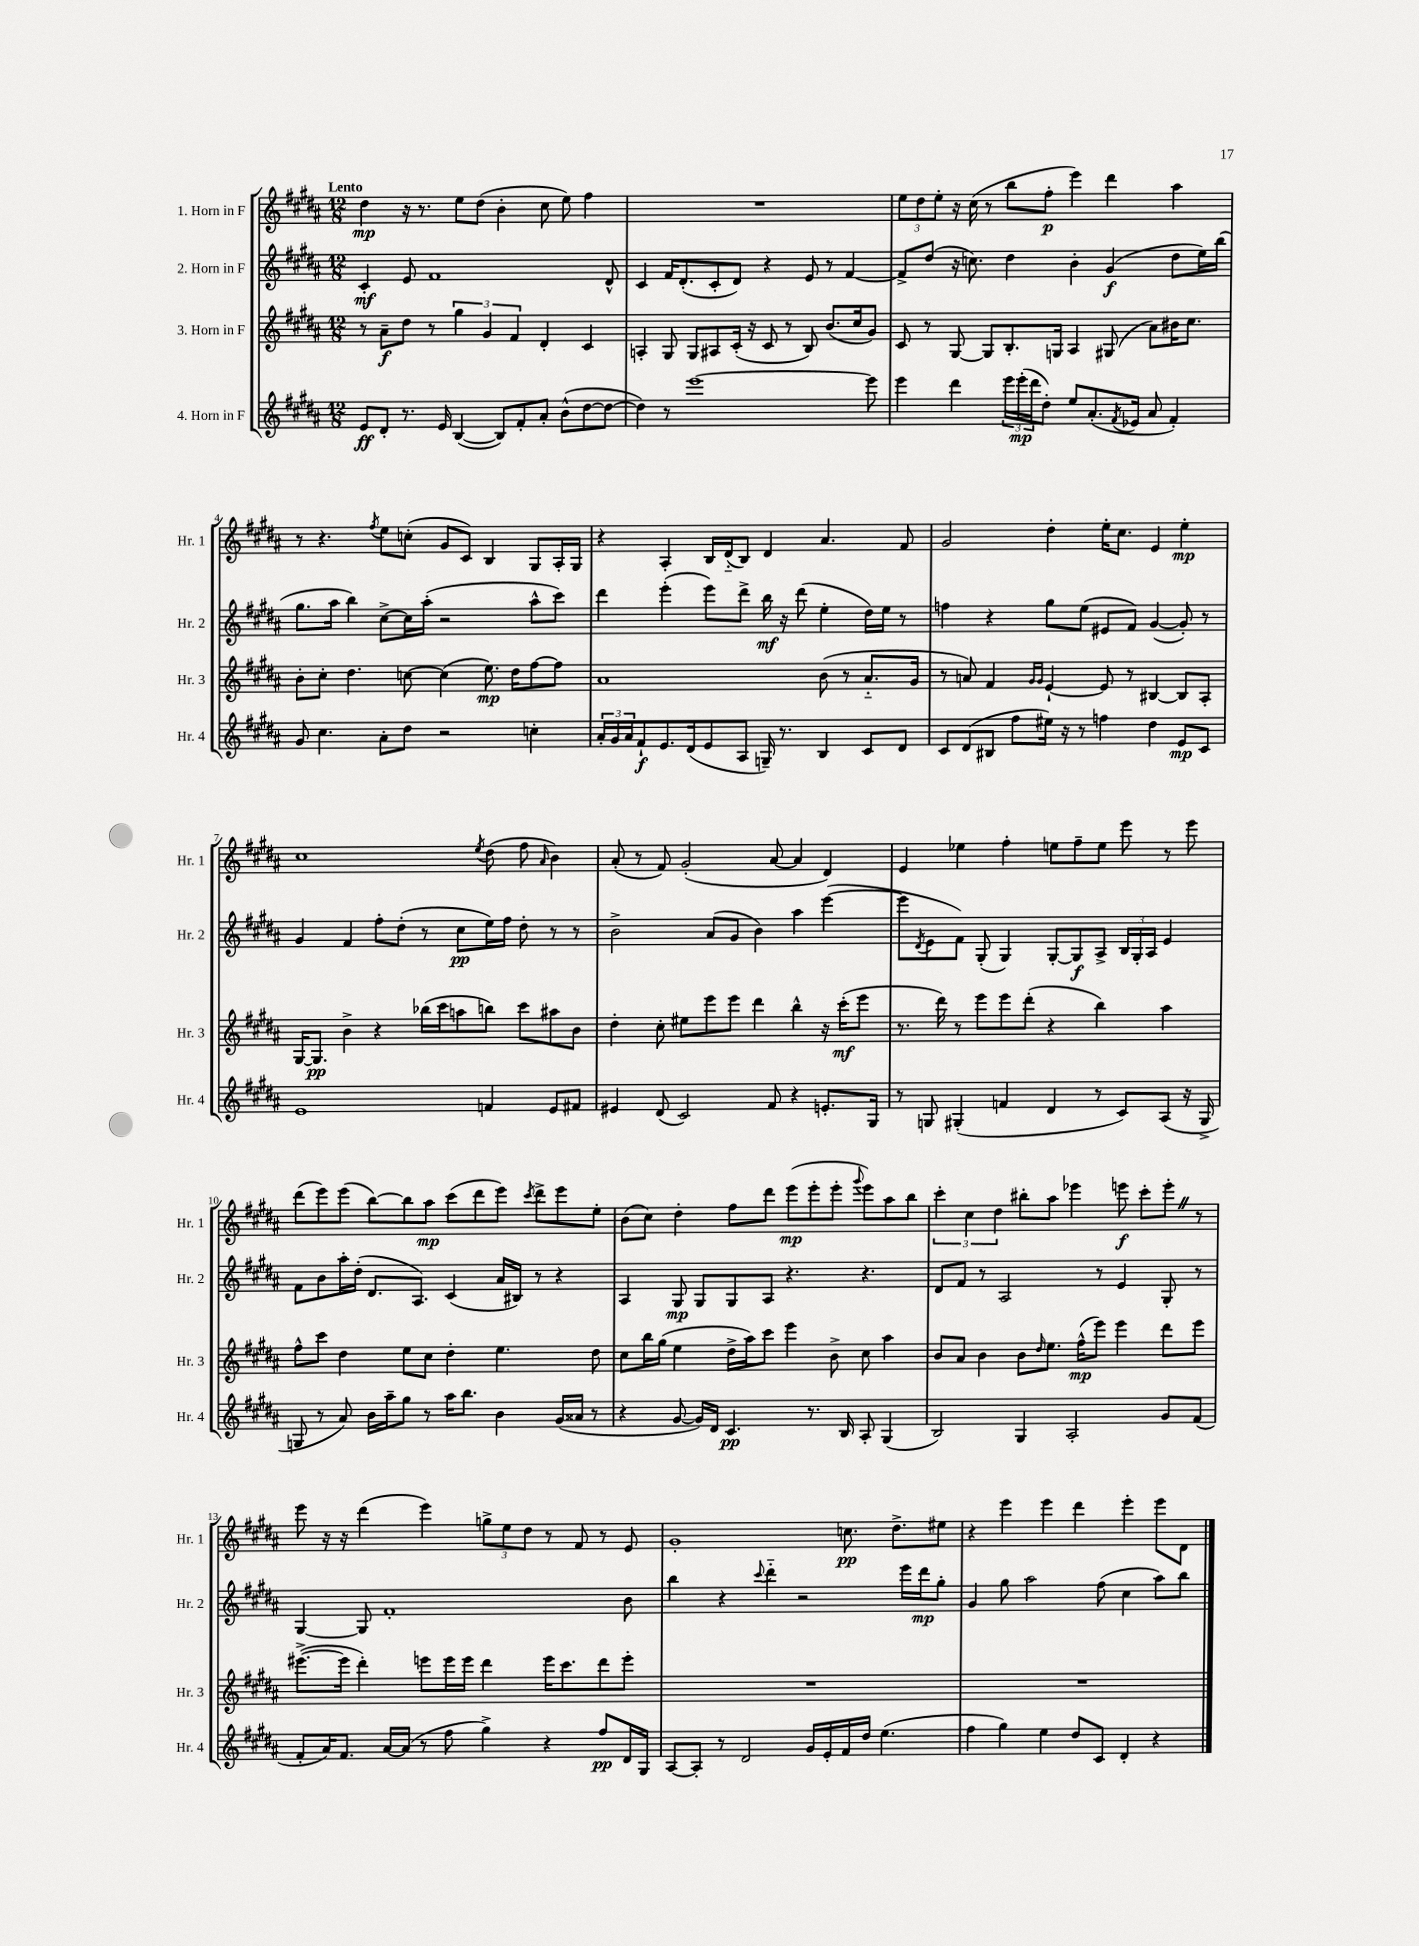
<<
\new StaffGroup <<
\new Staff = "s0" \with { instrumentName = "1. Horn in F" shortInstrumentName = "Hr. 1" } {
    \clef treble \key b \major \numericTimeSignature \time 12/8 \tempo "Lento"
    dis''4\mp r16 r8. e''8 dis''8( b'4-. cis''8 e''8) fis''4 |
    R1. |
    \tuplet 3/2 { e''8 dis''8 e''8-. } r16 cis''16( r8 b''8 fis''8-.\p e'''4) dis'''4 ais''4 |
    r8 r4. \acciaccatura { fis''8 } e''8 c''8-.( gis'8 cis'8) b4 gis8 ais16-. gis16 |
    r4 ais4-. b16 dis'16-_( b8) dis'4 ais'4. fis'8 |
    gis'2 dis''4-. e''16-. cis''8. e'4 e''4-.\mp |
    cis''1 \acciaccatura { e''8 } dis''8( fis''8 \grace { ais'16 } b'4) |
    ais'8-.( r8 fis'8) gis'2-.( ais'8~ ais'4 dis'4) |
    e'4 ees''4 fis''4-. e''8 fis''8-- e''8 e'''8 r8 e'''8 |
    dis'''8( e'''8) e'''8( b''8~) b''8 ais''8\mp cis'''8( dis'''8 e'''8) \acciaccatura { cis'''8 } dis'''8-> e'''8 e''8-. |
    b'8( cis''8) dis''4-. fis''8 dis'''8 e'''8\mp( e'''8-. e'''8-. \appoggiatura { gis'''8 } e'''8) ais''8 b''8 |
    \tuplet 3/2 { cis'''4-. cis''4 dis''4 } bis''8-. ais''8 ees'''4 e'''8\f cis'''8-. e'''8-. \once \override BreathingSign.text = \markup { \musicglyph "scripts.caesura.straight" } \breathe r8 |
    e'''8 r16 r16 dis'''4( e'''4) \tuplet 3/2 { g''8-> e''8 dis''8 } r8 fis'8 r8 e'8 |
    gis'1-. c''8.\pp dis''8.-> eis''8 |
    r4 e'''4 e'''4 dis'''4 e'''4-. e'''8 dis'8 \bar "|." |
}
\new Staff = "s1" \with { instrumentName = "2. Horn in F" shortInstrumentName = "Hr. 2" } {
    \clef treble \key b \major \numericTimeSignature \time 12/8
    cis'4-.\mf e'8 fis'1 dis'8-^ |
    cis'4 fis'16 dis'8.-.( cis'8-. dis'8) r4 e'8 r8 fis'4~ |
    fis'8-> dis''8( r16 c''8.) dis''4 b'4-. gis'4\f( dis''8 e''16) b''16( |
    gis''8. ais''16 b''4) cis''8~-> cis''16 ais''16-.( r2 ais''8-^ cis'''8) |
    dis'''4 e'''4-.( e'''8) dis'''8-> b''16\mf r16 dis'''8( e''4-. dis''16) e''16 r8 |
    f''4 r4 gis''8 e''8( eis'8 fis'8) gis'4~( gis'8-.) r8 |
    gis'4 fis'4 fis''8-. dis''8-.( r8 cis''8\pp e''16) fis''16 dis''8-. r8 r8 |
    b'2-> ais'8( gis'8 b'4) ais''4 e'''4~( |
    e'''8 \acciaccatura { dis'8 } e'8 fis'8) gis8-.( gis4) gis8~-. gis8\f ais8-> \tuplet 3/2 { b16 gis16-. ais16 } e'4 |
    fis'8 b'8 ais''16-. dis''16-.( dis'8. ais8.) cis'4( ais'16 bis16) r8 r4 |
    ais4 gis8\mp gis8 gis8 ais8 r4. r4. |
    dis'8 fis'8 r8 ais2 r8 e'4 gis8-. r8 |
    gis4~ gis8 fis'1-. b'8 |
    b''4 r4 \appoggiatura { cis'''8 } dis'''4-_ r2 e'''16 dis'''16\mp gis''8-. |
    gis'4 gis''8 ais''2 fis''8( cis''4 ais''8) b''8 \bar "|." |
}
\new Staff = "s2" \with { instrumentName = "3. Horn in F" shortInstrumentName = "Hr. 3" } {
    \clef treble \key b \major \numericTimeSignature \time 12/8
    r8 ais'8--\f dis''8 r8 \tuplet 3/2 { gis''4 gis'4 fis'4 } dis'4-. cis'4 |
    a4-. gis8 gis8 ais8 cis'16-.( r16 cis'8 r8 b8) b'8.( cis''16 gis'8) |
    cis'8 r8 gis8~ gis8 b8.-. g16 ais4 gis8( ais'8) bis'16 cis''8. |
    b'8-. cis''8-. dis''4. c''8~ c''4( e''8.\mp) dis''16 fis''8~ fis''8 |
    ais'1 b'8( r8 ais'8.-_ gis'16 |
    r8 a'8) fis'4 \grace { gis'16 gis'16 } e'4~-! e'8 r8 bis4~ bis8 ais8-. |
    gis16~ gis8.\pp b'4-> r4 bes''16( cis'''16 a''8 b''8) cis'''8 ais''8 b'8 |
    dis''4-. cis''8-. eis''8 e'''8 e'''8 dis'''4 b''4-^ r16 cis'''16-.\mf( e'''8 |
    r8. dis'''16) r8 e'''8 e'''8 dis'''8-.( r4 b''4) ais''4 |
    fis''8-^ cis'''8 dis''4 e''8 cis''8 dis''4-. e''4. dis''8 |
    cis''8 b''16 gis''16( e''4 dis''16-> ais''16) cis'''8 e'''4 b'8-> cis''8 ais''4 |
    b'8 ais'8 b'4 b'8 \grace { dis''16 } e''8. fis''16-^\mp( e'''8) e'''4 dis'''8 e'''8 |
    eis'''8.~->( eis'''16 dis'''4-.) e'''8 e'''16 e'''16 dis'''4 e'''16 cis'''8. dis'''8 e'''8-. |
    R1. |
    R1. \bar "|." |
}
\new Staff = "s3" \with { instrumentName = "4. Horn in F" shortInstrumentName = "Hr. 4" } {
    \clef treble \key b \major \numericTimeSignature \time 12/8
    e'8\ff dis'8-. r8. e'16 b4~( b8) fis'8-. ais'8-. b'8-^( dis''8~ dis''8~ |
    dis''4) r8 e'''1~ e'''8 |
    e'''4 dis'''4 \tuplet 3/2 { e'''16 e'''16-.\mp( dis'''16 } dis''8-.) e''8 ais'8.-.( \acciaccatura { fis'8 } ees'16 ais'8 fis'4-.) |
    gis'8 cis''4. ais'8-. dis''8 r2 c''4-. |
    \tuplet 3/2 { ais'16-. gis'16 ais'16 } fis'8-!\f e'8. dis'16( e'8 ais8 g16--) r8. b4 cis'8 dis'8 |
    cis'8 dis'8( bis8 fis''8 eis''16) r16 r8 f''4 dis''4 e'8\mp cis'8 |
    e'1 f'4 e'8 fis'8 |
    eis'4 dis'8( cis'2) fis'8 r4 e'8.-. gis16 |
    r8 g8 gis4-.( f'4 dis'4 r8 cis'8) ais8( r16 gis16-> |
    g8 r8 ais'8) b'16 ais''16-- gis''8 r8 ais''16 b''8. b'4 gis'16( aisis'16 r8 |
    r4 gis'8~ gis'16) dis'16 cis'4.\pp r8. b16 ais8-. gis4( |
    b2) gis4 ais2-. gis'8 fis'8( |
    fis'8-. ais'16) fis'8. ais'16~ ais'16( r8 fis''8 gis''4->) r4 fis''8\pp dis'16 gis16 |
    ais8~ ais8-. r8 dis'2 gis'16 e'16-. fis'16 dis''16 e''4.( |
    fis''4 gis''4) e''4 dis''8 cis'8 dis'4-. r4 \bar "|." |
}
>>
>>
